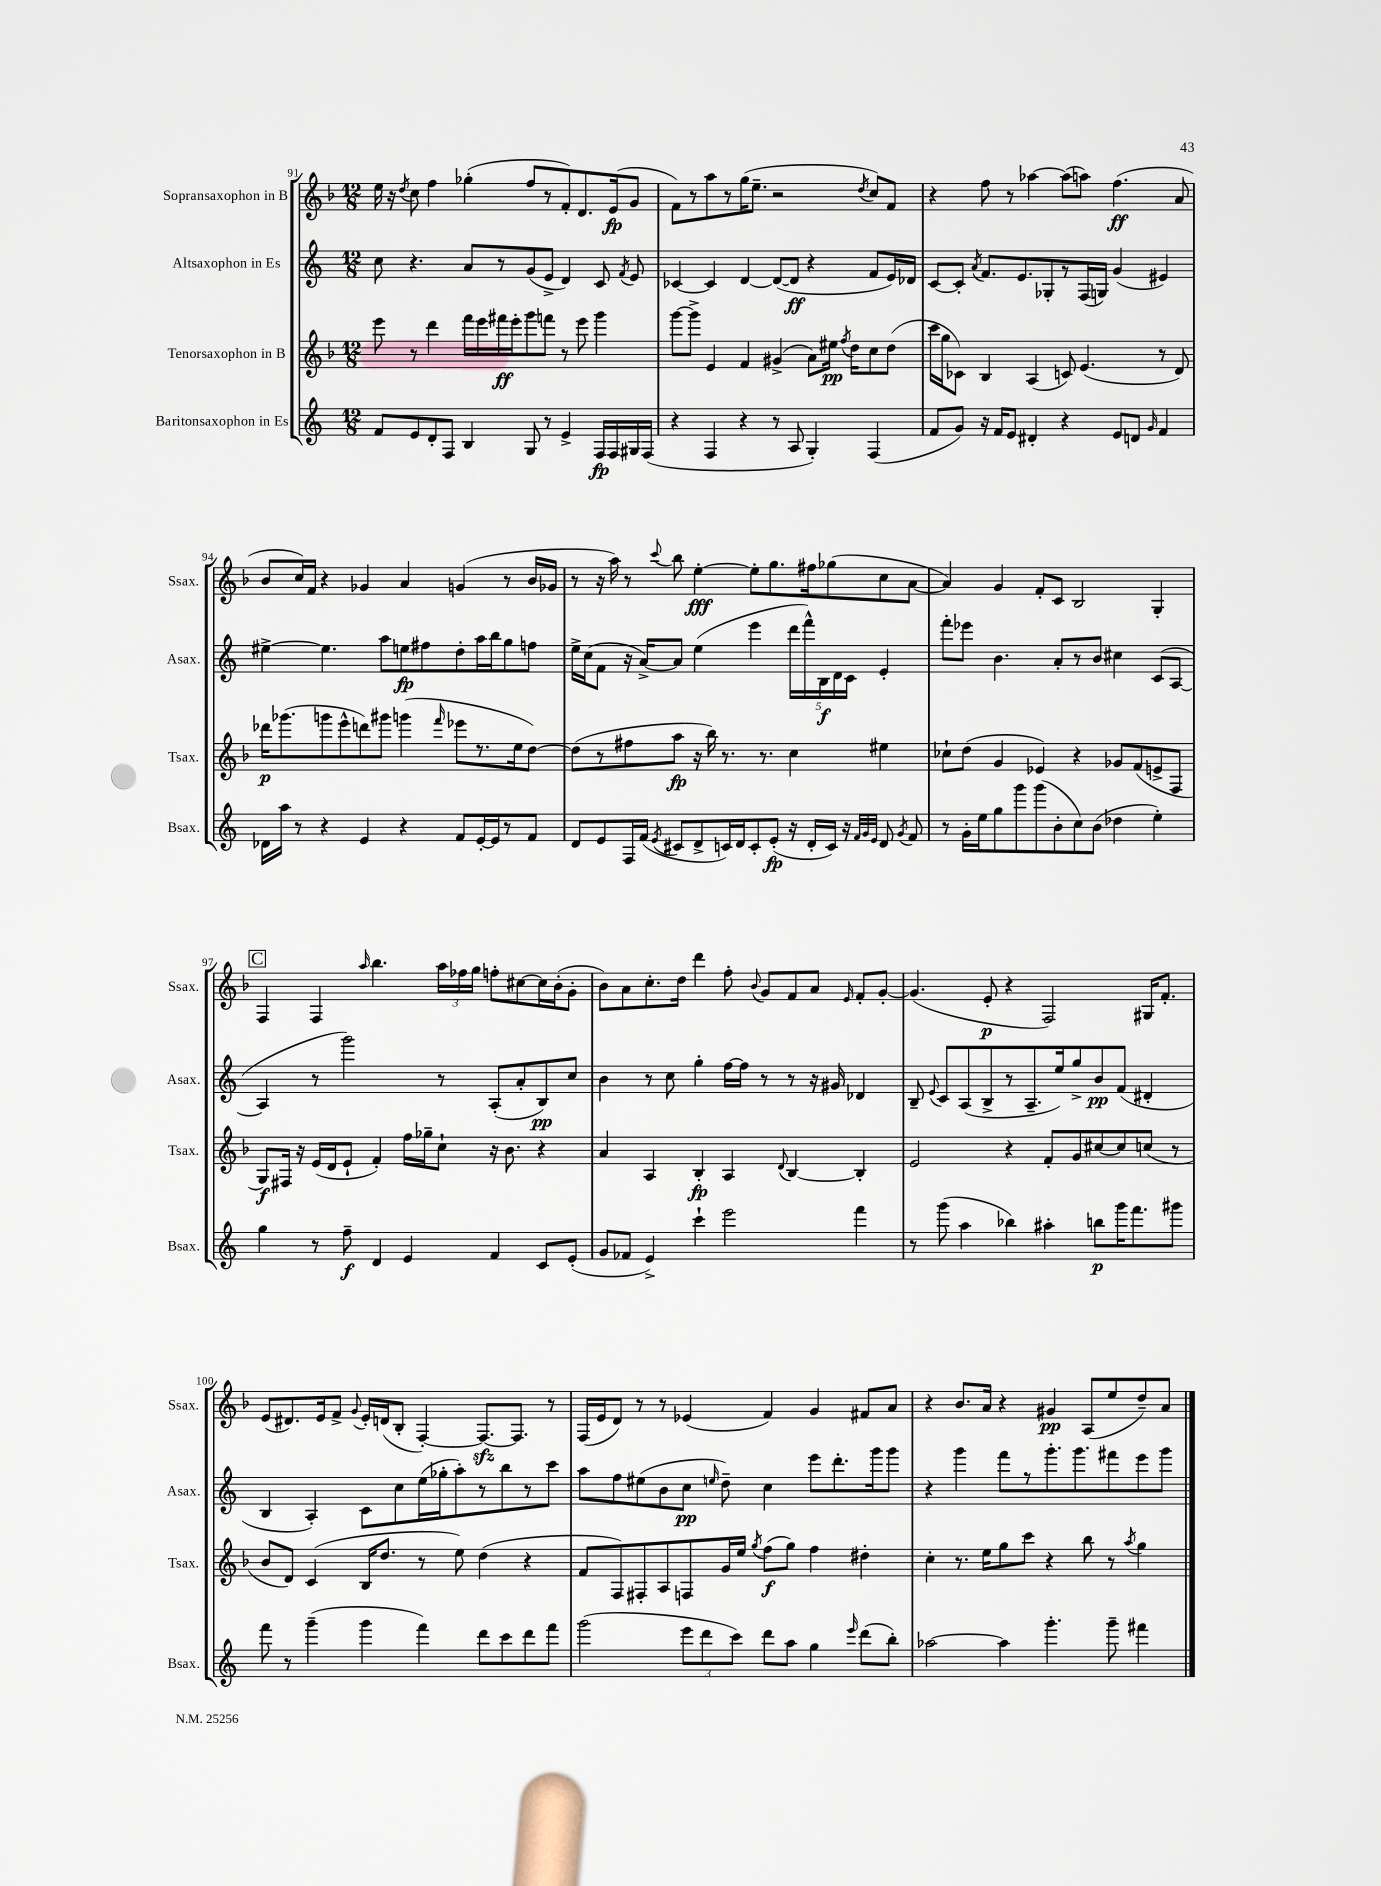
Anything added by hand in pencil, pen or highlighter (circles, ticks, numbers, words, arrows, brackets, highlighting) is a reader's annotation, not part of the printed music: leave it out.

**kern	**dynam	**kern	**dynam	**kern	**dynam	**kern	**dynam
*part4	*part4	*part3	*part3	*part2	*part2	*part1	*part1
*staff4	*staff4	*staff3	*staff3	*staff2	*staff2	*staff1	*staff1
*I"Baritonsaxophon in Es	*	*I"Tenorsaxophon in B	*	*I"Altsaxophon in Es	*	*I"Sopransaxophon in B	*
*I'Bsax.	*	*I'Tsax.	*	*I'Asax.	*	*I'Ssax.	*
*clefG2	*	*clefG2	*	*clefG2	*	*clefG2	*
*k[]	*	*k[b-]	*	*k[]	*	*k[b-]	*
*M12/8	*	*M12/8	*	*M12/8	*	*M12/8	*
=91	=91	=91	=91	=91	=91	=91	=91
8f/L	.	8eee\	.	8cc\	.	16ee\	.
.	.	.	.	.	.	16r	.
.	.	.	.	.	.	8qdd/	.
8e/	.	8r	.	4.r	.	8cc\	.
8d'/	.	4ddd\	.	.	.	4ff\	.
8F/J	.	.	.	.	.	.	.
4B/	.	16fff\LL	.	8a/L	.	(4gg-X'\	.
.	.	16eee\	.	.	.	.	.
.	.	16fff#X\	ff	8r	.	.	.
.	.	16eee'\J	.	.	.	.	.
8G/	.	8ggg\	.	(8g/	.	8ff/L	.
8r	.	8fffn\J	.	8e^/J	.	8r	.
4e^/	.	8r	.	4d/)	.	8f'/)	.
.	.	8eee\	.	.	.	8.d/	.
16F/LL	fp	4ggg\	.	8c/	.	.	.
16F/	.	.	.	.	.	(16e/k	fp
.	.	.	.	8qf/	.	.	.
16G#X/	.	.	.	8e/	.	8g/J	.
(16F/JJ	.	.	.	.	.	.	.
=92	=92	=92	=92	=92	=92	=92	=92
4r	.	[8ggg\L	.	[4c-X/	.	8f\L)	.
.	.	8ggg^\J]	.	.	.	8r	.
4F/	.	4e/	.	4c-/]	.	8aa\	.
.	.	.	.	.	.	8r	.
4r	.	4f/	.	[4d/	.	(16gg\K	.
.	.	.	.	.	.	8.ee~\J	.
8r	.	(4g#X^/	.	(8d/L_	.	2r	.
8A/	.	.	.	8d/J]	ff	.	.
4G'/)	.	8a\L)	.	4r	.	.	.
.	.	16ee#X\Jk	pp	.	.	.	.
.	.	8qff/	.	.	.	.	.
.	.	16dd\KL	.	.	.	.	.
.	.	.	.	.	.	8qdd/	.
(4F/	.	8cc\	.	8f/L	.	8cc/L)	.
.	.	(8dd\J	.	16e/L)	.	8f/J	.
.	.	.	.	16d-X/JJ	.	.	.
=93	=93	=93	=93	=93	=93	=93	=93
8f/L	.	16ccc\LL	.	[8c/L	.	4r	.
.	.	16gg\J	.	.	.	.	.
8g/J)	.	8c-X\J)	.	8c'/J]	.	.	.
.	.	.	.	8qa/	.	.	.
16r	.	4B-/	.	8.f/L	.	8ff\	.
16f/KL	.	.	.	.	.	.	.
8e/J	.	.	.	.	.	8r	.
.	.	.	.	8.e/	.	.	.
4d#X'/	.	(4A/	.	.	.	[4aa-X\	.
.	.	.	.	8G-X'/	.	.	.
4r	.	8cn/)	.	8r	.	(8aa-\L]	.
.	.	(4.e/	.	(16F/L	.	8aan\J)	.
.	.	.	.	16Gn/JJ)	.	.	.
8e/L	.	.	.	(4g/	.	(4.ff\	ff
8dn/J	.	.	.	.	.	.	.
16qqg/	.	.	.	.	.	.	.
4f/	.	8r	.	4e#X/)	.	.	.
.	.	8d/)	.	.	.	8a/	.
!!LO:LB:g=z
=94	=94	=94	=94	=94	=94	=94	=94
16d-X\LL	.	16ddd-X\KL	p	[4ee#X^\	.	8b-/L	.
16aa\JJ	.	(8.ggg-X\	.	.	.	.	.
8r	.	.	.	.	.	16cc/L)	.
.	.	.	.	.	.	16f/JJ	.
4r	.	8gggn\	.	4.ee#\]	.	4r	.
.	.	8eee^^\	.	.	.	.	.
4e/	.	8dddn\)	.	.	.	4g-X/	.
.	.	8ggg#X\J	.	8aa\L	.	.	.
4r	.	(4gggn\	.	8een\	fp	4a/	.
.	.	.	.	8ff#X\	.	.	.
.	.	16qqfff/	.	.	.	.	.
8f/L	.	8eee-X\L	.	8dd'\	.	(4gn/	.
[16e'/L	.	8.r	.	16aa\L	.	.	.
16e/J]	.	.	.	16bb\J	.	.	.
8r	.	.	.	8gg\	.	8r	.
.	.	16ee\k	.	.	.	.	.
8f/J	.	[8dd\J)	.	8ffn\J	.	16b-/LL	.
.	.	.	.	.	.	16g-X/JJ	.
=95	=95	=95	=95	=95	=95	=95	=95
8d/L	.	(8dd\L]	.	16ee^\LL	.	8r	.
.	.	.	.	(16cc\J	.	.	.
8e/	.	8r	.	8f\J	.	16r	.
.	.	.	.	.	.	16aa\)	.
16F/L	.	8ff#X\	.	16r	.	8r	.
(16f/JJ	.	.	.	[16a^/KL)	.	.	.
8qe/	.	.	.	.	.	8qqccc/	.
8c#X/L	.	8aa\J	fp	8a/J]	.	8bb-\	.
8d^/	.	16r	.	(4ee\	.	[4ee'\	fff
.	.	16bb-\)	.	.	.	.	.
16cn/L)	.	8.r	.	.	.	.	.
16d/J	.	.	.	.	.	.	.
8c'/	.	.	.	4eee\	.	8ee'\L]	.
.	.	8.r	.	.	.	.	.
(8e'/J	fp	.	.	.	.	8.gg\	.
16r	.	4cc\	.	20ddd\LL	.	.	.
.	.	.	.	20fff^^\)	.	.	.
16d'/LL	.	.	.	.	.	16ff#X\k	.
.	.	.	.	20B\	f	.	.
16c/JJ)	.	.	.	.	.	(8gg-X\	.
.	.	.	.	20d\	.	.	.
16r	.	.	.	.	.	.	.
.	.	.	.	20c\JJ	.	.	.
32qqf/LLL	.	.	.	.	.	.	.
32qqg/	.	.	.	.	.	.	.
32qqe/JJJ	.	.	.	.	.	.	.
8d/	.	4ee#X\	.	4e'/	.	8cc\	.
8qg/	.	.	.	.	.	.	.
8f/	.	.	.	.	.	[8a\J	.
=96	=96	=96	=96	=96	=96	=96	=96
8r	.	8cc-X`\L	.	8fff'\L	.	4a/])	.
16g'\LL	.	(8dd\J	.	8eee-X\J	.	.	.
16ee\J	.	.	.	.	.	.	.
8gg\	.	4g/	.	4.b\	.	4g/	.
8ggg\	.	.	.	.	.	.	.
(8ggg\	.	4e-X/)	.	.	.	8f'/L	.
8b'\	.	.	.	8a'/L	.	8c/J	.
8cc\)	.	4r	.	8r	.	2B-/	.
(8b\J	.	.	.	8b/J	.	.	.
4dd-X\	.	8g-X/L	.	4cc#X\	.	.	.
.	.	(8f/	.	.	.	.	.
4ee'\)	.	8en^/	.	(8c/L	.	4G'/	.
.	.	8F/J	.	[8A/J	.	.	.
!!LO:LB:g=z
!!LO:REH:place=s1:t=C
=97	=97	=97	=97	=97	=97	=97	=97
4gg\	.	8G/L)	f	4A/]	.	4F/	.
.	.	16F#X/Jk	.	.	.	.	.
.	.	16r	.	.	.	.	.
8r	.	(16e/LL	.	8r	.	4F/	.
.	.	16d/J	.	.	.	.	.
8ff~\	f	8e`/J	.	2ggg\)	.	.	.
.	.	.	.	.	.	16qqaa/	.
4d/	.	4f'/)	.	.	.	4.bb-\	.
4e/	.	16ff\LL	.	.	.	.	.
.	.	16gg-X~\J	.	.	.	.	.
.	.	8cc`\J	.	8r	.	24aa\LL	.
.	.	.	.	.	.	24ff-X\	.
.	.	.	.	.	.	24gg\JJ	.
4f/	.	16r	.	(8A'/L	.	8ffn'\L	.
.	.	8.b-\	.	.	.	.	.
.	.	.	.	8a'/	.	[8cc#X\	.
8c/L	.	4r	.	8B/)	pp	16cc#\L]	.
.	.	.	.	.	.	(16b-'\J	.
(8e'/J	.	.	.	8cc/J	.	8g'\J	.
=98	=98	=98	=98	=98	=98	=98	=98
8g/L	.	4a/	.	4b\	.	8b-\L)	.
8f-X/J	.	.	.	.	.	8a\	.
4e^/)	.	4A/	.	8r	.	8.cc'\	.
.	.	.	.	8cc\	.	.	.
.	.	.	.	.	.	16dd\Jk	.
4ccc`\	.	4B-'/	fp	4gg'\	.	4ddd\	.
2eee\	.	4A/	.	[16ff\LL	.	8ff'\	.
.	.	.	.	16ff\JJ]	.	.	.
.	.	.	.	.	.	8qqb-/	.
.	.	.	.	8r	.	8g/L	.
.	.	8qqd/	.	.	.	.	.
.	.	[4B-/	.	8r	.	8f/	.
.	.	.	.	16r	.	8a/J	.
.	.	.	.	16g#X/	.	.	.
.	.	.	.	.	.	16qqe/	.
4fff\	.	4B-'/]	.	4d-X/	.	8f'/L	.
.	.	.	.	.	.	[8g'/J	.
=99	=99	=99	=99	=99	=99	=99	=99
8r	.	2e/	.	8B~/	.	(4.g/]	.
.	.	.	.	8qqe/	.	.	.
(8ggg\	.	.	.	8c/L	.	.	.
4aa\	.	.	.	(8A/	.	.	.
.	.	.	.	8B^/	.	8e'/	p
4bb-X\)	.	4r	.	8r	.	4r	.
.	.	.	.	8.A~/	.	.	.
4aa#X'\	.	8f'/L	.	.	.	2F/)	.
.	.	.	.	16ee/k)	.	.	.
.	.	8g/	.	8gg^/	.	.	.
8bbn\L	p	[8cc#X/	.	8b/	pp	.	.
16ggg\K	.	8cc#/]	.	(8f/J	.	.	.
8.fff\	.	.	.	.	.	.	.
.	.	(8ccn/J	.	4d#X'/	.	16G#X/KL	.
.	.	.	.	.	.	8.f'/J	.
8ggg#X\J	.	8r	.	.	.	.	.
!!LO:LB:g=z
=100	=100	=100	=100	=100	=100	=100	=100
8fff\	.	8b-/L	.	4B/	.	(8e/L	.
8r	.	8d/J)	.	.	.	8.d#X/)	.
(4ggg~\	.	(4c/	.	4A'/)	.	.	.
.	.	.	.	.	.	16e/k	.
.	.	.	.	.	.	8f^/J	.
.	.	.	.	.	.	8qqg/	.
4ggg\	.	16B-/KL	.	8c\L	.	16e'/LL	.
.	.	8.dd/J	.	.	.	(16dn/J	.
.	.	.	.	8cc\	.	8B-'/J	.
4fff\)	.	8r	.	(16ee\L	.	[4F'/)	.
.	.	.	.	16gg-X'\J	.	.	.
.	.	8ee\)	.	8aa'\)	.	.	.
8ddd\L	.	(4dd\	.	8r	.	8.Fzz/L_	.
8ccc\	.	.	.	8bb\	.	.	.
.	.	.	.	.	.	8.F/J]	.
8ddd\	.	4r	.	8r	.	.	.
8fff\J	.	.	.	8ccc\J	.	8r	.
=101	=101	=101	=101	=101	=101	=101	=101
(2ggg\	.	8f/L	.	8aa\L	.	(16F/LL	.
.	.	.	.	.	.	16e/J	.
.	.	8F/)	.	8ff\	.	8d/J)	.
.	.	8F#X'/	.	(8ee#X\	.	8r	.
.	.	8A/	.	8b\	.	8r	.
12eee\L	.	8Fn/	.	8cc\J	pp	(4e-X/	.
12ddd\	.	.	.	.	.	.	.
.	.	.	.	16qqeen/	.	.	.
.	.	16g/L	.	8dd~\)	.	.	.
12ccc\J)	.	.	.	.	.	.	.
.	.	16ee/JJ	.	.	.	.	.
.	.	8qgg/	.	.	.	.	.
8ddd\L	.	(8ff\L	f	4cc\	.	4f/)	.
8aa\J	.	8gg\J)	.	.	.	.	.
4gg\	.	4ff\	.	8eee\L	.	4g/	.
.	.	.	.	8.ddd'\	.	.	.
16qqeee/	.	.	.	.	.	.	.
(8ddd\L	.	4dd#X'\	.	.	.	8f#X/L	.
.	.	.	.	16ggg\k	.	.	.
8bb'\J)	.	.	.	8ggg\J	.	8a/J	.
=102	=102	=102	=102	=102	=102	=102	=102
[2aa-X\	.	4cc'\	.	4r	.	4r	.
.	.	8.r	.	4ggg\	.	8.b-/L	.
.	.	16ee\KL	.	.	.	16a/Jk	.
4aa-\]	.	8gg\	.	8fff\L	.	4r	.
.	.	8ccc\J	.	8r	.	.	.
4.ggg'\	.	4r	.	8.ggg'\	.	4g#X/	pp
.	.	.	.	8.ggg\	.	.	.
.	.	8bb-\	.	.	.	(8A/L	.
8ggg~\	.	8r	.	8fff#X\	.	8ee/	.
.	.	8qaa/	.	.	.	.	.
4fff#X\	.	4gg\	.	8eee\	.	8dd~/)	.
.	.	.	.	8ggg\J	.	8a/J	.
==	==	==	==	==	==	==	==
*-	*-	*-	*-	*-	*-	*-	*-
